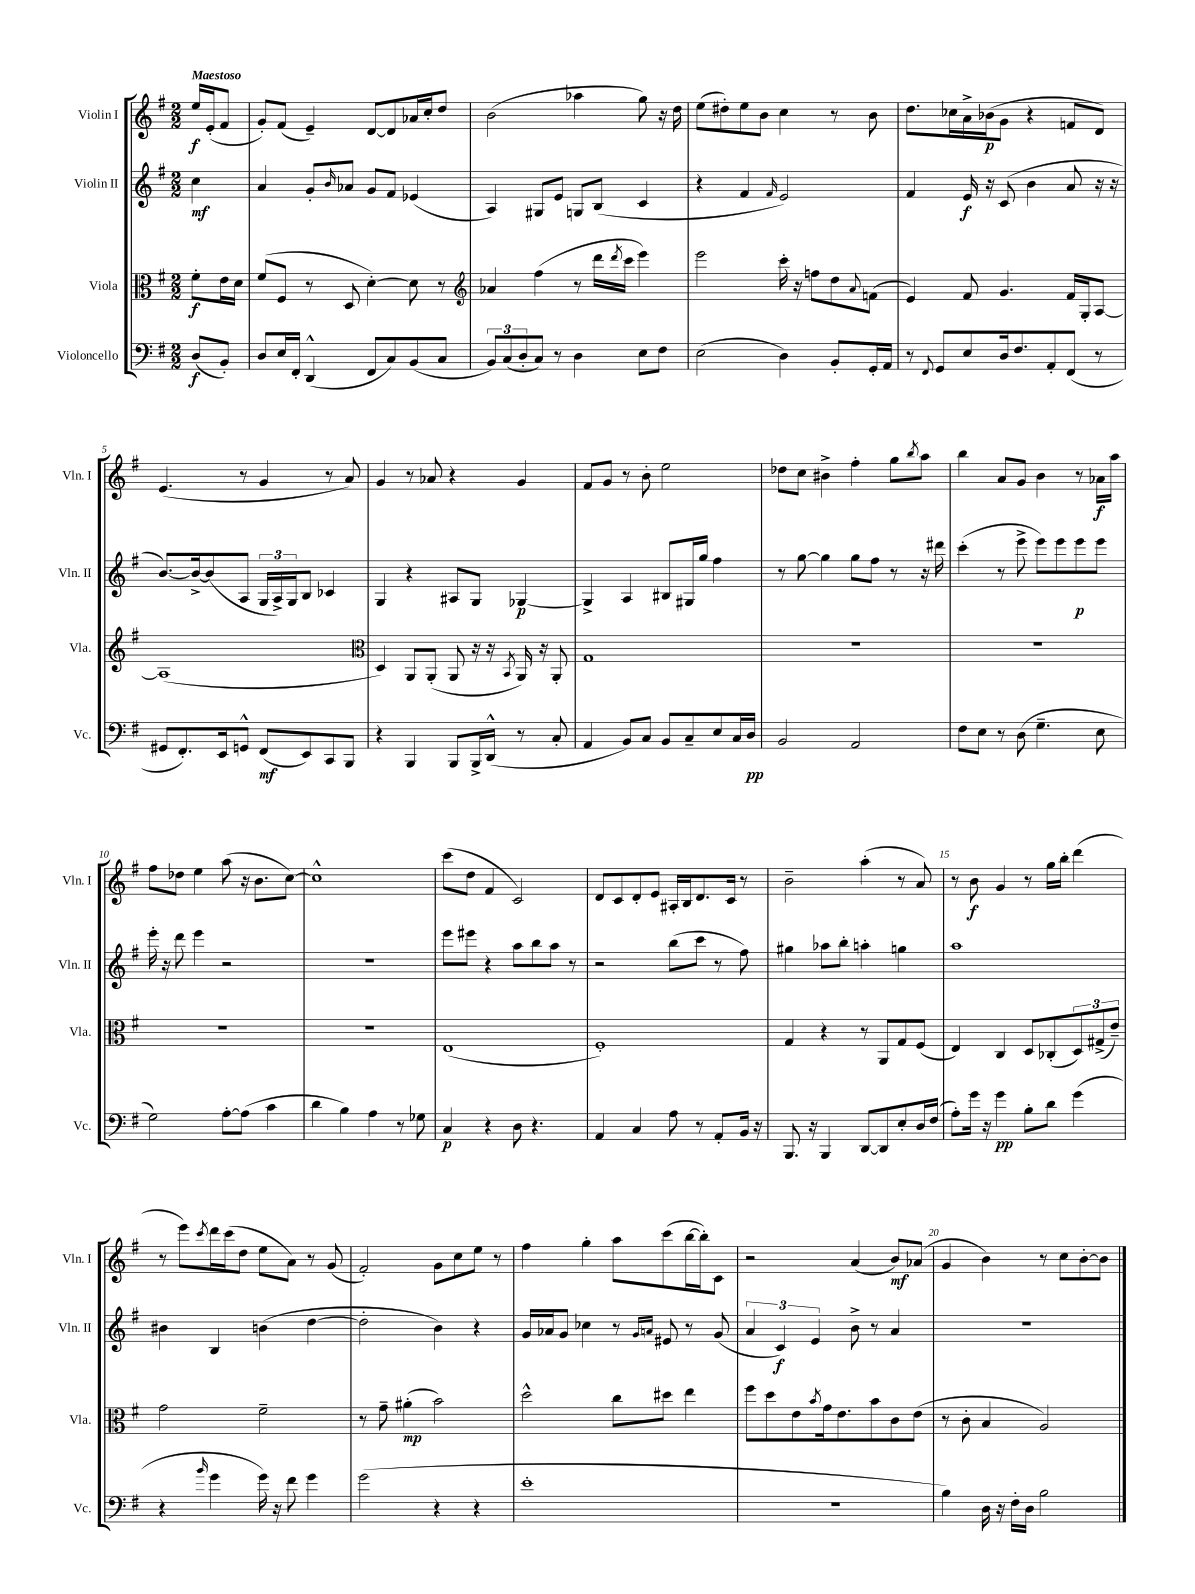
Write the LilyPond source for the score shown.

<<
\new StaffGroup <<
\new Staff = "s0" \with { instrumentName = "Violin I" shortInstrumentName = "Vln. I" } {
    \clef treble \key g \major \numericTimeSignature \time 2/2 \partial 4 \tempo "Maestoso"
    e''16\f e'16-.( fis'8 |
    g'8-.) fis'8( e'4--) d'8~ d'8 aes'16 c''16-. d''8 |
    b'2( aes''4 g''8) r16 d''16 |
    e''8( dis''8-.) e''8 b'8 c''4 r8 b'8 |
    d''8. ces''16 a'16-> bes'16\p( g'8 r4 f'8 d'8) |
    e'4.( r8 g'4 r8 a'8) |
    g'4 r8 aes'8 r4 g'4 |
    fis'8 g'8 r8 b'8-. e''2 |
    des''8 c''8 bis'4-> fis''4-. g''8 \acciaccatura { b''8 } a''8 |
    b''4 a'8 g'8 b'4 r8 aes'16\f a''16 |
    fis''8 des''8 e''4 a''8( r16 b'8. c''8~) |
    c''1-^ |
    c'''8( d''8 fis'4 c'2) |
    d'8 c'8 d'8-. e'8 ais16-. b16 d'8. c'16 r8 |
    b'2-- a''4-.( r8 a'8) |
    r8 b'8\f g'4 r8 g''16 b''16-. d'''4( |
    r8 e'''8) \acciaccatura { c'''8 } d'''16 c'''16( d''8 e''8 a'8) r8 g'8( |
    fis'2-.) g'8 c''8 e''8 r8 |
    fis''4 g''4-. a''8 c'''8( b''16~ b''16-.) c'8 |
    r2 a'4( b'8\mf) aes'8( |
    g'4 b'4) r8 c''8 b'8~-. b'8 \bar "|." |
}
\new Staff = "s1" \with { instrumentName = "Violin II" shortInstrumentName = "Vln. II" } {
    \clef treble \key g \major \numericTimeSignature \time 2/2 \partial 4
    c''4\mf |
    a'4 g'8-. \grace { b'16 } aes'8 g'8 fis'8 ees'4( |
    a4) gis8 e'8 g8 b8( c'4 |
    r4 fis'4 \grace { fis'16 } e'2) |
    fis'4 e'16\f r16 c'8( b'4 a'8 r16 r16 |
    b'8.~) b'16~-> b'8( a8 \tuplet 3/2 { g16 a16->) g16 } b8 ces'4 |
    g4 r4 ais8 g8 ges4~\p |
    ges4-> a4 bis8 gis16 g''16 fis''4 |
    r8 g''8~ g''4 g''8 fis''8 r8 r16 dis'''16 |
    c'''4-.( r8 e'''8-> e'''8) e'''8 e'''8\p e'''8 |
    e'''16-. r16 d'''8 e'''4 r2 |
    R1 |
    e'''8 eis'''8 r4 a''8 b''8 a''8 r8 |
    r2 b''8( c'''8 r8 fis''8) |
    gis''4 aes''8 b''8-. a''4-. g''4 |
    a''1 |
    bis'4 b4 b'4( d''4~ |
    d''2-. b'4) r4 |
    g'16 aes'16 g'8 ces''4 r8 \grace { g'16 a'16 } eis'8 r8 g'8( |
    \tuplet 3/2 { a'4 c'4\f) e'4 } b'8-> r8 a'4 |
    r1 \bar "|." |
}
\new Staff = "s2" \with { instrumentName = "Viola" shortInstrumentName = "Vla." } {
    \clef alto \key g \major \numericTimeSignature \time 2/2 \partial 4
    fis'8-.\f e'16 d'16 |
    fis'8( fis8 r8 d8 d'4~-.) d'8 r8 |
    \clef treble aes'4 fis''4( r8 d'''16 \acciaccatura { d'''8 } c'''16 e'''4) |
    e'''2 c'''16-. r16 f''8 d''8 \appoggiatura { a'8 } f'8( |
    e'4) fis'8 g'4. fis'16 g16-. a8~ |
    a1( |
    \clef alto d4) a,8 a,8-.( a,8 r16 r16 \acciaccatura { b,8 } a,16) r16 a,8-. |
    g1 |
    R1 |
    R1 |
    R1 |
    R1 |
    e1( |
    fis1-.) |
    g4 r4 r8 a,8 g8 fis8( |
    e4) c4 d8 ces8-.( \tuplet 3/2 { d8) gis8->( e'8--) } |
    g'2 fis'2-- |
    r8 g'8-- ais'4-.\mp( b'2) |
    d''2-^ c''8 dis''8 e''4 |
    fis''8 d''8 e'8 \acciaccatura { b'8 } g'16 e'8. b'8 c'8 e'8( |
    r8 c'8-. b4 a2) \bar "|." |
}
\new Staff = "s3" \with { instrumentName = "Violoncello" shortInstrumentName = "Vc." } {
    \clef bass \key g \major \numericTimeSignature \time 2/2 \partial 4
    d8\f( b,8-.) |
    d8 e16 fis,16-. d,4-^( fis,8 c8) b,8( c8 |
    \tuplet 3/2 { b,8) c8( d8-. } c8) r8 d4 e8 fis8 |
    e2( d4) b,8-. g,16-. a,16 |
    r8 \appoggiatura { fis,8 } g,8 e8 d16 fis8. a,8-. fis,8( r8 |
    gis,8 fis,8.-.) e,16 g,8-^ fis,8\mf( e,8) c,8 b,,8 |
    r4 b,,4 b,,8 b,,16-> d,16-^( r8 c8-. |
    a,4 b,8) c8 b,8 c8-- e8 c16 d16\pp |
    b,2 a,2 |
    fis8 e8 r8 d8( g4.-- e8 |
    g2) a8~-. a8( c'4 |
    d'4 b4) a4 r8 ges8 |
    c4\p r4 d8 r4. |
    a,4 c4 a8 r8 a,8-. b,16 r16 |
    b,,8. r16 b,,4 d,8~ d,8 e8-. d16 fis16( |
    a8-.) g'16 r16 g'4\pp b8-. d'8 g'4( |
    r4 \grace { b'16 } g'4 g'16) r16 fis'8 g'4 |
    g'2( r4 r4 |
    e'1-. |
    R1 |
    b4) d16 r16 fis16-. d16 b2 \bar "|." |
}
>>
>>
\layout { \context { \Score \override BarNumber.break-visibility = ##(#f #t #t) barNumberVisibility = #(every-nth-bar-number-visible 5) } }
